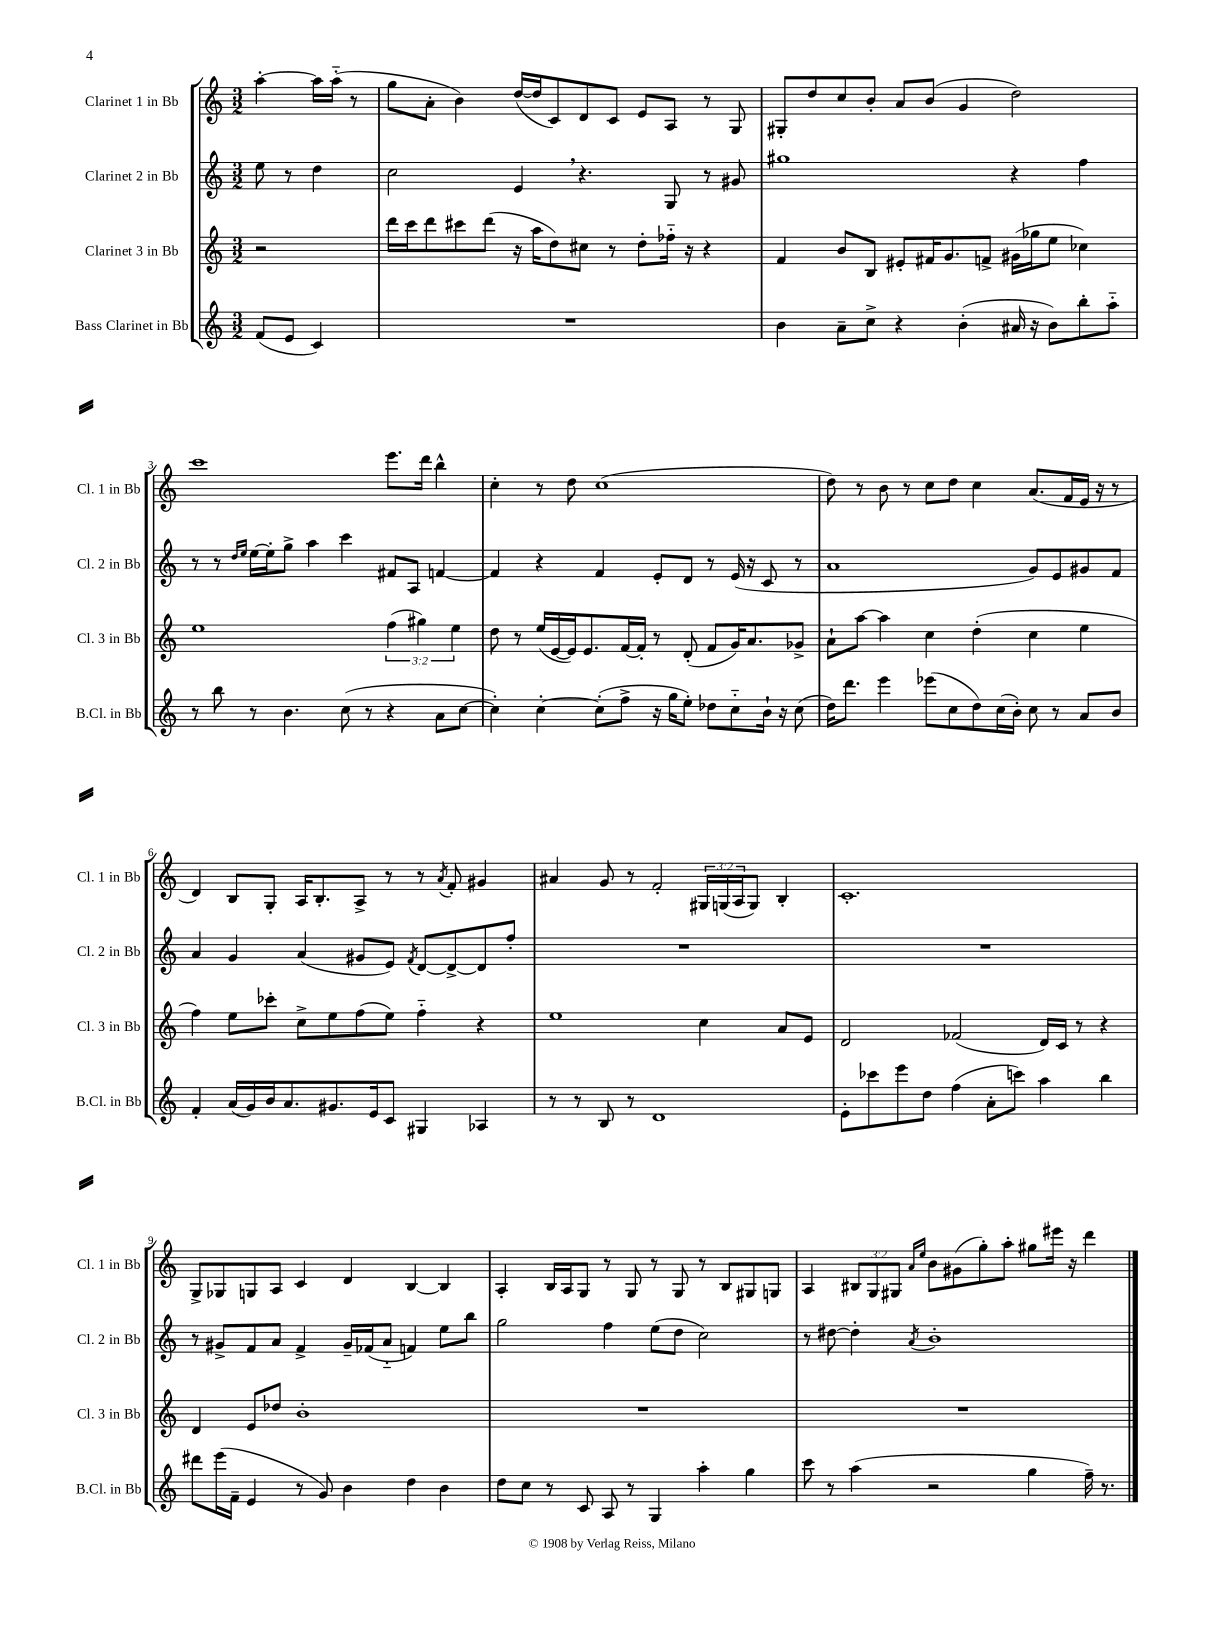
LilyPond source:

<<
\new StaffGroup <<
\new Staff = "s0" \with { instrumentName = "Clarinet 1 in Bb" shortInstrumentName = "Cl. 1 in Bb" } {
    \clef treble \key c \major \numericTimeSignature \time 3/2 \override Staff.TupletNumber.text = #tuplet-number::calc-fraction-text \partial 2
    a''4~-. a''16 a''16-_( r8 |
    g''8 a'8-. b'4) d''16~( d''16 c'8) d'8 c'8 e'8 a8 r8 g8 |
    gis8-. d''8 c''8 b'8-. a'8 b'8( g'4 d''2) |
    c'''1 e'''8. d'''16 b''4-^ |
    c''4-. r8 d''8 c''1( |
    d''8) r8 b'8 r8 c''8 d''8 c''4 a'8.( f'16 e'16 r16 r8 |
    d'4) b8 g8-. a16 b8.-. a8-> r8 r8 \acciaccatura { a'8 } f'8-. gis'4 |
    ais'4 g'8 r8 f'2-. \tuplet 3/2 { gis16 g16( a16 } g8) b4-. |
    c'1.-. |
    g8-> ges8 g8 a8 c'4 d'4 b4~ b4 |
    a4-. b16 a16 g8 r8 g8 r8 g8 r8 b8 gis8 g8 |
    a4 \tuplet 3/2 { bis8 g8 gis8 } \grace { a'16 e''16 } b'8 gis'8( g''8-.) a''8-. gis''8 eis'''16 r16 d'''4 \bar "|." |
}
\new Staff = "s1" \with { instrumentName = "Clarinet 2 in Bb" shortInstrumentName = "Cl. 2 in Bb" } {
    \clef treble \key c \major \numericTimeSignature \time 3/2 \partial 2
    e''8 r8 d''4 |
    c''2 e'4 \breathe r4. g8 r8 gis'8 |
    gis''1 r4 f''4 |
    r8 r8 \grace { d''16 e''16 } e''16~ e''16-. g''8-> a''4 c'''4 fis'8 a8 f'4~ |
    f'4 r4 f'4 e'8-. d'8 r8 e'16( r16 c'8 r8 |
    a'1 g'8) e'8 gis'8 f'8 |
    a'4 g'4 a'4( gis'8 e'8) \acciaccatura { f'8 } d'8~ d'8~-> d'8 f''8-. |
    R1. |
    R1. |
    r8 gis'8-> f'8 a'8 f'4-> gis'16-- fes'16( a'8-_ f'4) e''8 b''8 |
    g''2 f''4 e''8( d''8 c''2) |
    r8 dis''8~ dis''4-. \acciaccatura { a'8 } b'1-. \bar "|." |
}
\new Staff = "s2" \with { instrumentName = "Clarinet 3 in Bb" shortInstrumentName = "Cl. 3 in Bb" } {
    \clef treble \key c \major \numericTimeSignature \time 3/2 \override Staff.TupletNumber.text = #tuplet-number::calc-fraction-text \partial 2
    r2 |
    d'''16 c'''16 d'''8 cis'''8 d'''8( r16 a''16 d''8) cis''8 r8 d''8-. fes''16-_ r16 r4 |
    f'4 b'8 b8 eis'8-. fis'16 g'8. f'8-> gis'16( ges''16 e''8 ces''4) |
    e''1 \tuplet 3/2 { f''4( gis''4) e''4 } |
    d''8 r8 e''16( e'16~ e'16) e'8. f'16~ f'16-. r8 d'8-.( f'8 g'16) a'8. ges'8-> |
    a'8-! a''8~ a''4 c''4 d''4-.( c''4 e''4 |
    f''4) e''8 ces'''8-. c''8-> e''8 f''8( e''8) f''4-_ r4 |
    e''1 c''4 a'8 e'8 |
    d'2 fes'2( d'16) c'16 r8 r4 |
    d'4 e'8 des''8 b'1-. |
    R1. |
    R1. \bar "|." |
}
\new Staff = "s3" \with { instrumentName = "Bass Clarinet in Bb" shortInstrumentName = "B.Cl. in Bb" } {
    \clef treble \key c \major \numericTimeSignature \time 3/2 \partial 2
    f'8( e'8 c'4) |
    R1. |
    b'4 a'8-- c''8-> r4 b'4-.( ais'16 r16 b'8) b''8-. a''8-_ |
    r8 b''8 r8 b'4. c''8( r8 r4 a'8 c''8~ |
    c''4-.) c''4~-. c''8-.( f''8-> r16 g''16 e''8-.) des''8 c''8-_ b'16-! r16 c''8( |
    d''16) d'''8. e'''4 ees'''8( c''8 d''8) c''16( b'16-.) c''8 r8 a'8 b'8 |
    f'4-. a'16( g'16) b'16 a'8. gis'8. e'16 c'8 gis4 aes4 |
    r8 r8 b8 r8 d'1 |
    e'8-. ces'''8 e'''8 d''8 f''4( a'8-. c'''8) a''4 b''4 |
    dis'''8 e'''16( f'16-- e'4 r8 g'8) b'4 d''4 b'4 |
    d''8 c''8 r8 c'8 a8 r8 g4 a''4-. g''4 |
    c'''8 r8 a''4( r2 g''4 f''16--) r8. \bar "|." |
}
>>
>>
